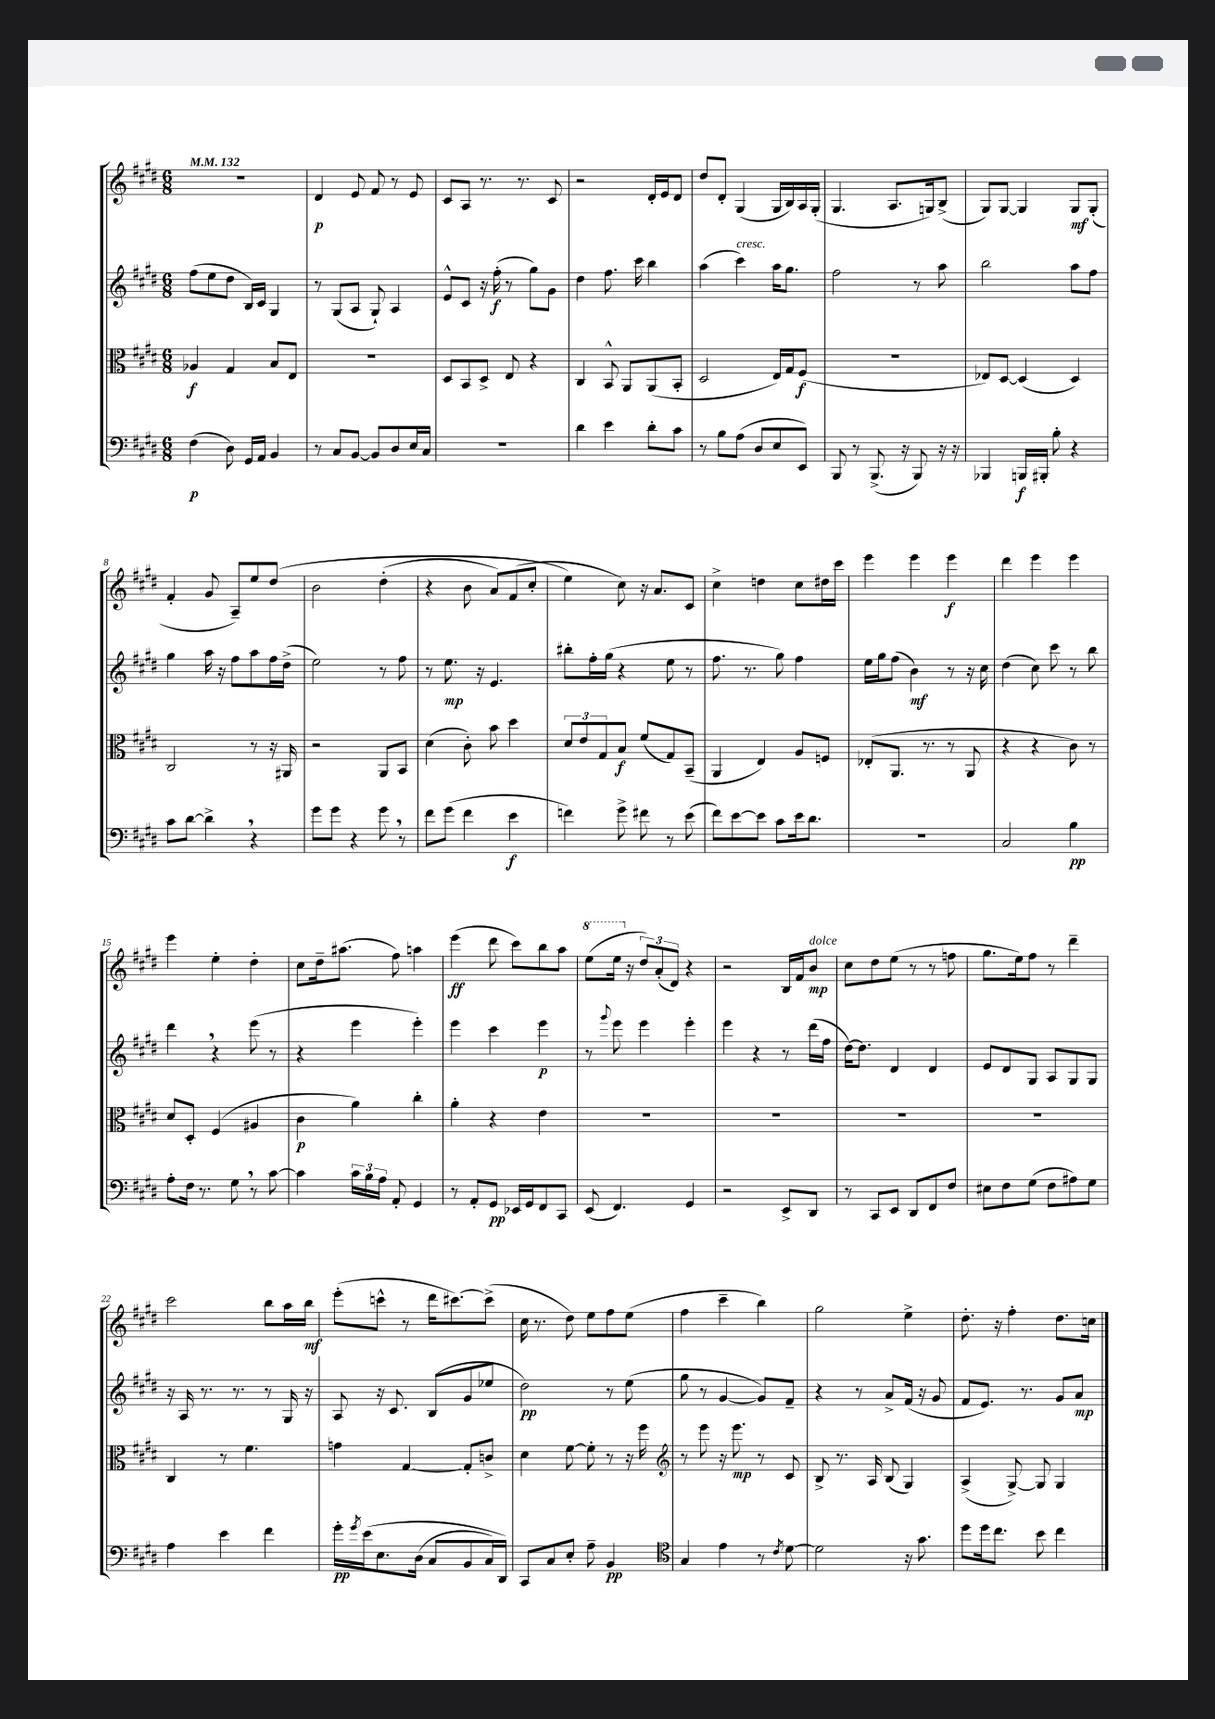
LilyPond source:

<<
\new StaffGroup <<
\new Staff = "s0" {
    \clef treble \key e \major \numericTimeSignature \time 6/8 \tempo 4 = 132
    R2. |
    dis'4\p e'8 fis'8 r8 e'8 |
    cis'8 a8 r8. r8. cis'8 |
    r2 dis'16-. e'16 dis'8 |
    dis''8 dis'8-. gis4( gis16 b16) a16 gis16-.( |
    gis4. a8. g16) b8->( |
    gis8) gis8~ gis4 gis8\mf gis8-.( |
    fis'4-. gis'8 a8--) e''8 dis''8\( |
    b'2 dis''4-.( |
    r4 b'8 a'8) fis'8( cis''8-. |
    e''4\) cis''8) r16 a'8. cis'8 |
    cis''4-> d''4 cis''8 dis''16 cis'''16 |
    e'''4 e'''4 e'''4\f |
    dis'''4 e'''4 e'''4 |
    e'''4 e''4-. dis''4-. |
    cis''8 dis''16-- ais''8.( fis''8) a''4 |
    e'''4\ff( dis'''8 cis'''8) b''8 a''8 |
    \ottava #1 e'''8( e'''16 \ottava #0 r16 \tuplet 3/2 { dis''8) a'8-.( dis'8) } r4 |
    r2 b16 fis'16 b'8\mp^\markup { \italic "dolce" } |
    cis''8 dis''8 e''8( r8 r8 f''8 |
    gis''8. e''16) fis''8 r8 dis'''4-- |
    cis'''2 b''8 a''16 b''16\mf |
    e'''8-.( c'''8-^ r8 dis'''16 cis'''8.~) cis'''8->( |
    cis''16 r8. dis''8) e''8 fis''8 e''8( |
    fis''4 cis'''4-- b''4) |
    gis''2 e''4-> |
    dis''8.-. r16 fis''4-. dis''8. c''16 \bar "|." |
}
\new Staff = "s1" {
    \clef treble \key e \major \numericTimeSignature \time 6/8
    fis''8( e''8 dis''8 b16) cis'16 gis4 |
    r8 gis8( a8 gis8-!) a4 |
    e'8-^ cis'8 r16 fis''16-.\f( r8 gis''8) gis'8 |
    dis''4 fis''8. cis'''16 b''4 |
    a''4( cis'''4^\markup { \italic "cresc." }) a''16 gis''8. |
    fis''2 r8 a''8 |
    b''2 a''8 fis''8 |
    gis''4 a''16 r16 fis''8 a''8 fis''16 dis''16->( |
    e''2) r8 fis''8 |
    r8 e''8.\mp r16 e'4. |
    bis''8-. fis''16-. gis''16( r4 e''8 r8 |
    fis''8. r8. gis''8) fis''4 |
    e''16 gis''16 fis''8( b'4\mf) r8 r16 cis''16 |
    dis''4( cis''8) cis'''8 r8 b''8 |
    dis'''4 \breathe r4 e'''8( r8 |
    r4 e'''4 e'''4-.) |
    e'''4 cis'''4 e'''4\p |
    r8 \appoggiatura { gis'''8 } e'''8 e'''4 e'''4-. |
    e'''4 r4 r8 dis'''16( fis''16 |
    dis''16~) dis''8. dis'4 dis'4 |
    e'8 dis'8 gis8 a8 gis8 gis8 |
    r16 a16 r8. r8. r8 gis16 r16 |
    a8 r16 cis'8. b8( gis'8 ees''8 |
    dis''2\pp) r8 e''8( |
    gis''8 r8 gis'4~ gis'8) fis'8-- |
    r4 r8 a'8-> fis'16( r16 gis'8 |
    fis'8 e'8.) r8. gis'8 a'8\mp \bar "|." |
}
\new Staff = "s2" {
    \clef alto \key e \major \numericTimeSignature \time 6/8
    aes4\f gis4 b8 e8 |
    R2. |
    dis8 b,8 dis8-> e8 r4 |
    cis4 b,8-^ a,8 a,8( b,8-. |
    dis2 e16) gis16 fis8\f( |
    R2. |
    ees8) dis8~ dis4( dis4) |
    cis2 r8 r16 ais,16 |
    r2 a,8 b,8 |
    dis'4( cis'8-.) b'8 dis''4 |
    \tuplet 3/2 { dis'8 e'8 gis8 } b8\f fis'8( gis8) b,8--( |
    a,4 e4) a8 f8 |
    ees8-.( a,8. r8. r8 a,8 |
    r4 r4 cis'8) r8 |
    dis'8 dis8-. fis4( ais4 |
    cis'4\p a'4) cis''4-. |
    a'4-. r4 e'4 |
    R2. |
    R2. |
    R2. |
    R2. |
    cis4 r8 fis'4. |
    g'4 gis4~ gis8-. c'8-> |
    dis'4 fis'8~ fis'8-. r8 r16 fis''16 |
    \clef treble r8 e'''8 r16 e'''8.\mp r8 cis'8 |
    b8-> r8. a16 b8( gis4) |
    a4->( gis8~->) gis8 gis4 \bar "|." |
}
\new Staff = "s3" {
    \clef bass \key e \major \numericTimeSignature \time 6/8
    fis4\p( dis8) gis,16 a,16 b,4 |
    r8 cis8 b,8~ b,8 dis8 e16 cis16 |
    R2. |
    dis'4 e'4 dis'8-. cis'8 |
    r8 b8 a8( dis8 e8 e,8) |
    b,,8 r8 b,,8.->( r16 b,,8) r16 r16 |
    bes,,4 b,,16\f bis,,16-. b8-. r4 |
    cis'8 dis'8~ dis'4-> \breathe r4 |
    gis'8 gis'8 r4 gis'8 \breathe r8 |
    fis'8 gis'8( fis'4 e'4\f |
    f'4) gis'8-> fis'8 r8 e'8( |
    fis'8) e'8~ e'8 cis'8 e'16 dis'8. |
    R2. |
    cis2 b4\pp |
    a8-. fis16 r8. gis8 \breathe r8 cis'8~ |
    cis'4 \tuplet 3/2 { cis'16 b16 a16 } a,8-. gis,4 |
    r8 a,8-. gis,8\pp ees,16 gis,16 fis,8 cis,8 |
    e,8( fis,4.) gis,4 |
    r2 e,8-> dis,8 |
    r8 cis,8 e,8 dis,8 fis,8 fis8 |
    eis8 fis8 gis8( fis8 ais8) gis8 |
    a4 e'4 fis'4 |
    gis'16-.\pp \acciaccatura { gis'8 } e'16\( e8. dis16( cis8 b,8 cis16) dis,16\) |
    cis,8 cis8 e8-. a8-- b,4\pp |
    \clef tenor gis4 e'4 r8 \acciaccatura { cis'8 } dis'8~ |
    dis'2 r16 gis'8. |
    dis''8 dis''16 cis''8. b'8 cis''4 \bar "|." |
}
>>
>>
